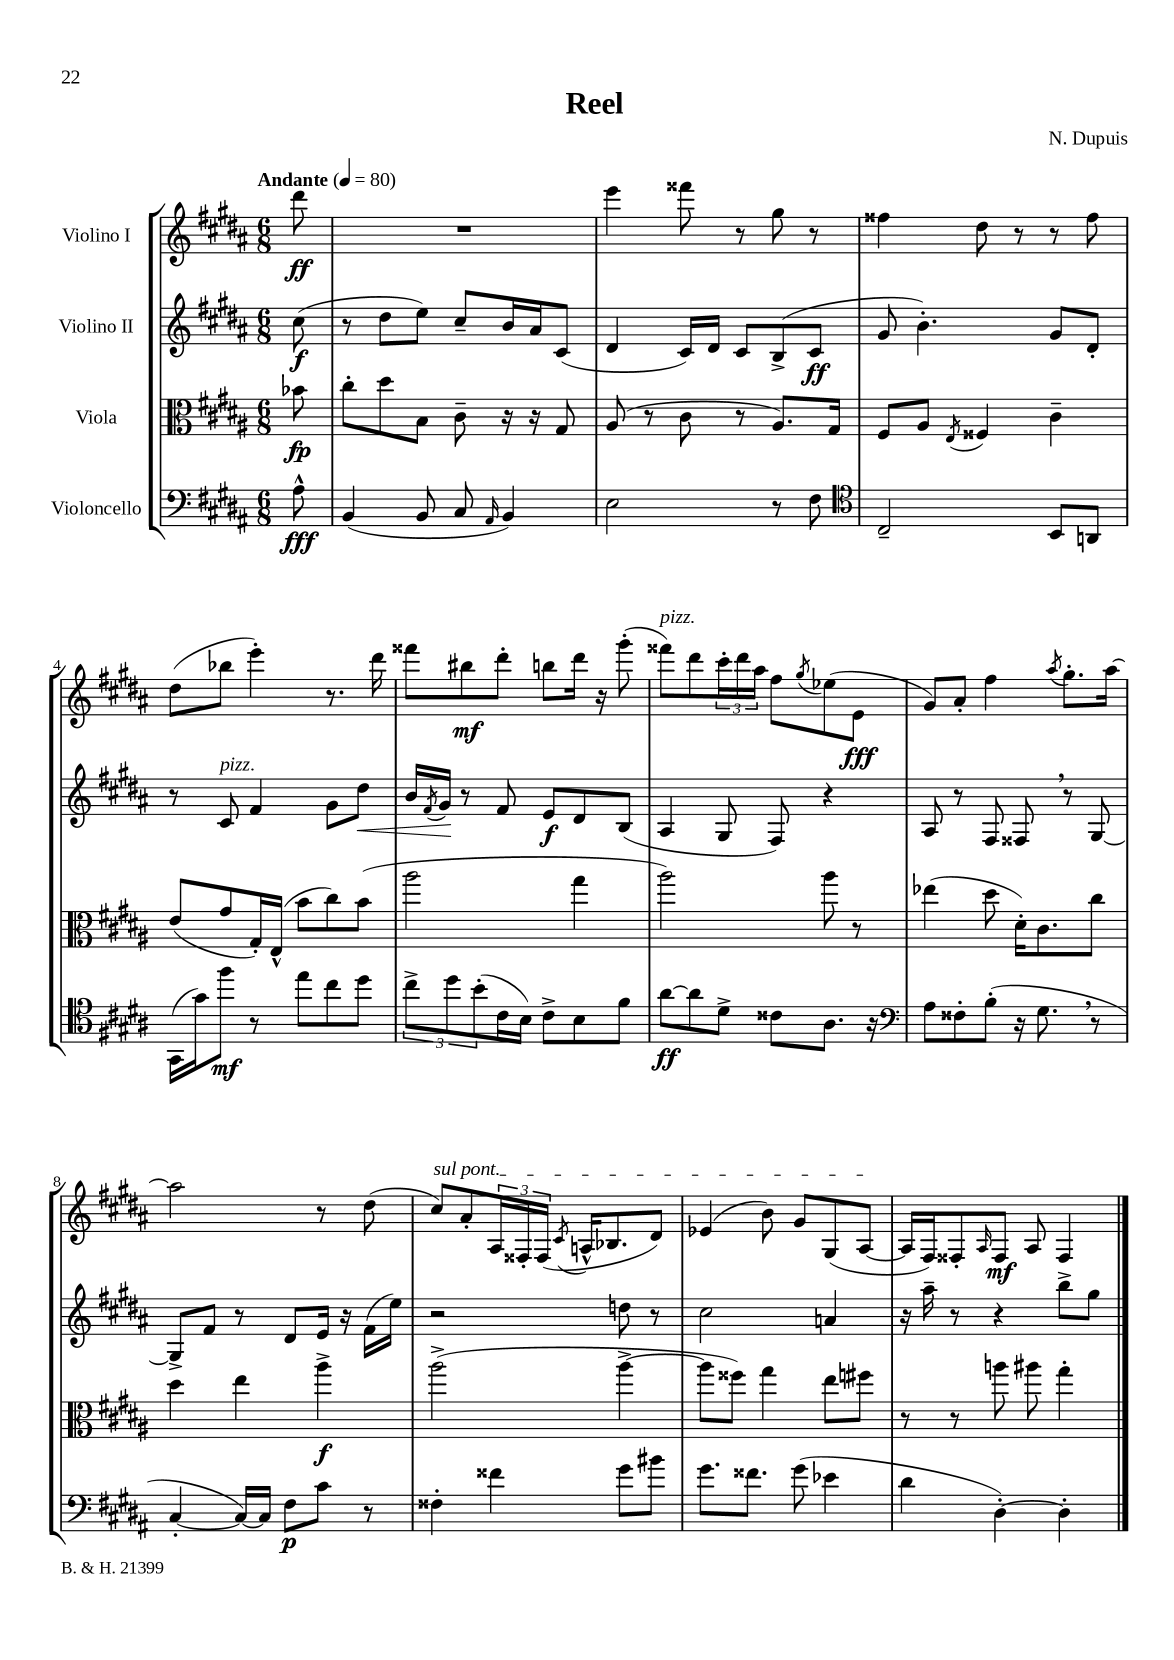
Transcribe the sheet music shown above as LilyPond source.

\header { title = "Reel" composer = "N. Dupuis" }
<<
\new StaffGroup <<
\new Staff = "s0" \with { instrumentName = "Violino I" } {
    \clef treble \key b \major \numericTimeSignature \time 6/8 \partial 8 \tempo "Andante" 4 = 80
    dis'''8\ff |
    R2. |
    e'''4 fisis'''8 r8 gis''8 r8 |
    fisis''4 dis''8 r8 r8 fisis''8 |
    dis''8( bes''8 e'''4-.) r8. dis'''16 |
    fisis'''8 bis''8\mf dis'''8-. b''8 dis'''16 r16 gis'''8-.( |
    fisis'''8^\markup { \italic "pizz." }) dis'''8 \tuplet 3/2 { cis'''16-. dis'''16 ais''16 } fis''8 \acciaccatura { gis''8 } ees''8( e'8\fff |
    gis'8) ais'8-. fis''4 \acciaccatura { ais''8 } gis''8.-. ais''16~ |
    ais''2 r8 dis''8( |
    \once \override TextSpanner.bound-details.left.text = \markup { \italic "sul pont." } cis''8\startTextSpan) ais'8-. \tuplet 3/2 { ais16 fisis16-. fisis16( } \acciaccatura { cis'8 } a16-^ bes8. dis'8) |
    ees'4( b'8) gis'8 gis8( ais8~\stopTextSpan |
    ais16 fis16) fisis8-. \grace { ais16 } fisis8\mf ais8 fisis4 \bar "|." |
}
\new Staff = "s1" \with { instrumentName = "Violino II" } {
    \clef treble \key b \major \numericTimeSignature \time 6/8 \partial 8
    cis''8\f( |
    r8 dis''8 e''8) cis''8-- b'16 ais'16 cis'8( |
    dis'4 cis'16) dis'16 cis'8 b8->( cis'8\ff |
    gis'8 b'4.-.) gis'8 dis'8-. |
    r8 cis'8^\markup { \italic "pizz." } fis'4 gis'8 dis''8\< |
    b'16 \acciaccatura { fis'8 } gis'16\! r8 fis'8 e'8\f dis'8 b8( |
    ais4 gis8 fis8) r4 |
    ais8 r8 fis8 fisis8 \breathe r8 gis8~ |
    gis8-> fis'8 r8 dis'8 e'16 r16 fis'16( e''16) |
    r2 d''8 r8 |
    cis''2 a'4 |
    r16 ais''16-- r8 r4 b''8-> gis''8 \bar "|." |
}
\new Staff = "s2" \with { instrumentName = "Viola" } {
    \clef alto \key b \major \numericTimeSignature \time 6/8 \partial 8
    bes'8\fp |
    cis''8-. dis''8 b8 cis'8-- r16 r16 gis8 |
    ais8( r8 cis'8 r8 ais8.) gis16 |
    fis8 ais8 \acciaccatura { e8 } fisis4 cis'4-- |
    e'8( gis'8 gis16-.) e16-^( b'8 cis''8) b'8( |
    ais''2 gis''4 |
    ais''2) ais''8 r8 |
    ees''4( dis''8 dis'16-.) cis'8. cis''8 |
    dis''4 e''4 ais''4->\f |
    ais''2->( ais''4~-> |
    ais''8 fisis''8) gis''4 e''8 fis''8 |
    r8 r8 a''8 ais''8 gis''4-. \bar "|." |
}
\new Staff = "s3" \with { instrumentName = "Violoncello" } {
    \clef bass \key b \major \numericTimeSignature \time 6/8 \partial 8
    ais8-^\fff |
    b,4( b,8 cis8 \grace { ais,16 } b,4) |
    e2 r8 fis8 |
    \clef tenor cis2-- b,8 a,8 |
    gis,16( gis'16) fis''8\mf r8 e''8 cis''8 dis''8 |
    \tuplet 3/2 { cis''8-> dis''8 b'8-.( } cis'16 b16) cis'8-> b8 fis'8 |
    ais'8~\ff ais'8 dis'8-> cisis'8 ais8. r16 |
    \clef bass ais8 fisis8-. b8-.( r16 gis8. \breathe r8 |
    cis4~-. cis16~) cis16 fis8\p cis'8 r8 |
    fisis4-. fisis'4 gis'8 bis'8 |
    gis'8. fisis'8. gis'8( ees'4 |
    dis'4 dis4~-.) dis4-. \bar "|." |
}
>>
>>
